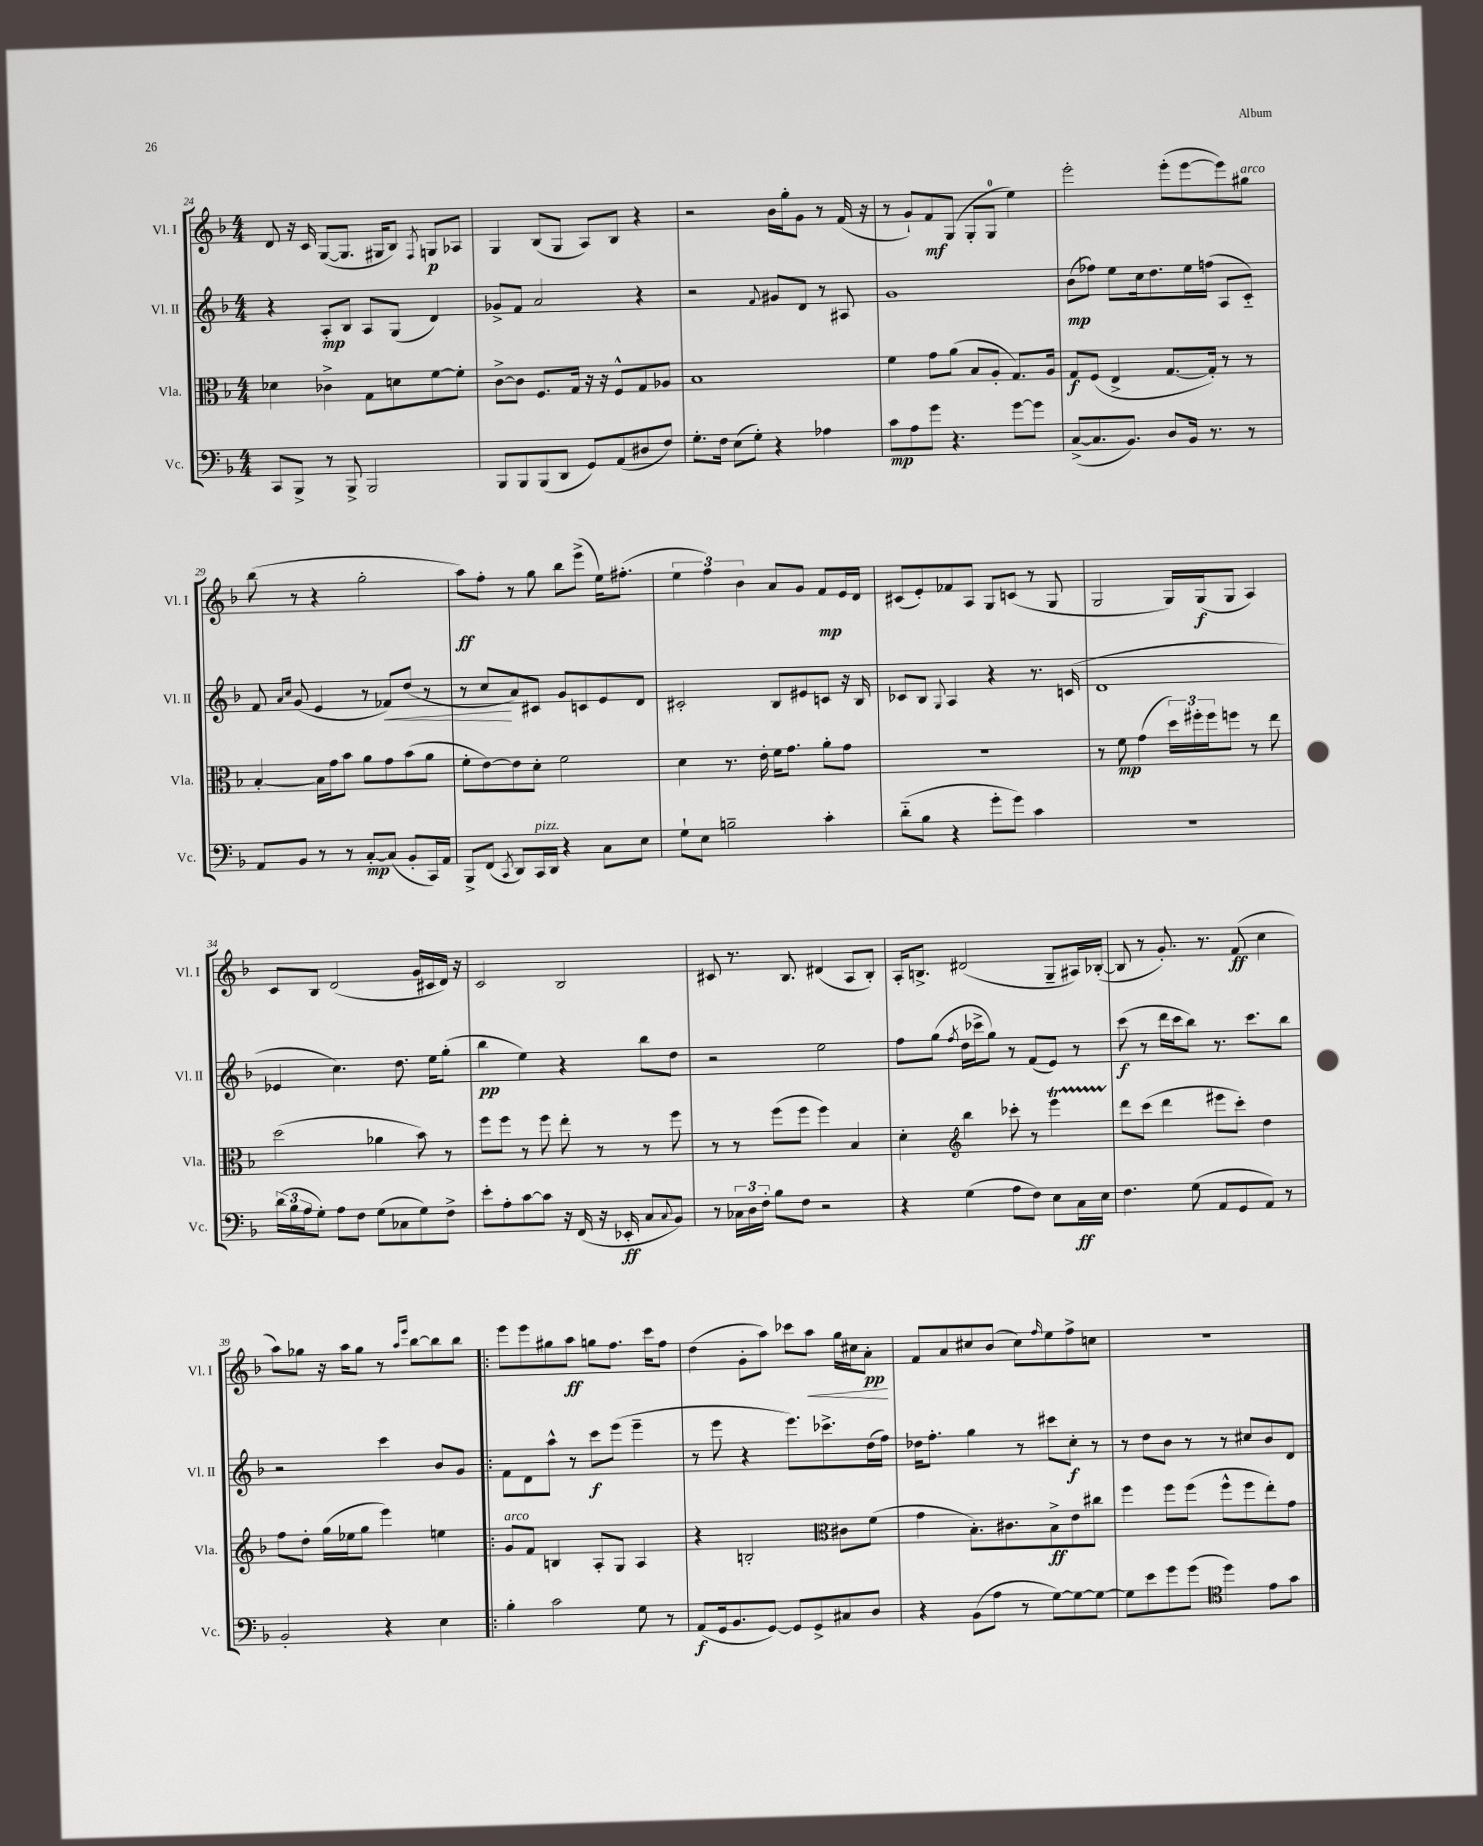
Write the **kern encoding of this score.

**kern	**dynam	**kern	**dynam	**kern	**dynam	**kern	**dynam
*part4	*part4	*part3	*part3	*part2	*part2	*part1	*part1
*staff4	*staff4	*staff3	*staff3	*staff2	*staff2	*staff1	*staff1
*I"Vc.	*	*I"Vla.	*	*I"Vl. II	*	*I"Vl. I	*
*I'Vc.	*	*I'Vla.	*	*I'Vl. II	*	*I'Vl. I	*
*clefF4	*	*clefC3	*	*clefG2	*	*clefG2	*
*k[b-]	*	*k[b-]	*	*k[b-]	*	*k[b-]	*
*M4/4	*	*M4/4	*	*M4/4	*	*M4/4	*
=24	=24	=24	=24	=24	=24	=24	=24
8CC/L	.	4d-X\	.	4r	.	8d/	.
8BBB-^/J	.	.	.	.	.	16r	.
.	.	.	.	.	.	16c/	.
8r	.	4c-X^\	.	8A'/L	mp	([8G/L	.
8BBB-^/	.	.	.	8B-/J	.	8.G/J]	.
2BBB-/	.	8G\L	.	8A/L	.	.	.
.	.	.	.	.	.	16G#X/KL	.
.	.	8dn\	.	(8G/J	.	8B-/J)	.
.	.	.	.	.	.	8qF/	.
.	.	[8f\	.	4d/)	.	8Gn/L	p
.	.	8f'\J]	.	.	.	8A-X/J	.
=25	=25	=25	=25	=25	=25	=25	=25
8BBB-/L	.	[8c^\L	.	8g-X^/L	.	4G/	.
8BBB-/	.	8c\J]	.	8f/J	.	.	.
(8BBB-/	.	8.F/L	.	2a/	.	(8B-/L	.
8DD/J	.	.	.	.	.	8G/J	.
.	.	16G/Jk	.	.	.	.	.
8GG/L)	.	16r	.	.	.	8A/L)	.
.	.	16r	.	.	.	.	.
(8AA/	.	8F^^/L	.	.	.	8B-/J	.
8D#X/	.	8G/	.	4r	.	4r	.
8F/J)	.	8A-X/J	.	.	.	.	.
=26	=26	=26	=26	=26	=26	=26	=26
8.G'\L	.	1B-	.	2r	.	2r	.
16F\Jk	.	.	.	.	.	.	.
(8E\L	.	.	.	.	.	.	.
8G'\J)	.	.	.	.	.	.	.
.	.	.	.	8qqf/	.	.	.
4r	.	.	.	8g#X/L	.	16b-\LL	.
.	.	.	.	.	.	16gg'\J	.
.	.	.	.	8d/J	.	8g\J	.
4A-X\	.	.	.	8r	.	8r	.
.	.	.	.	8A#X/	.	(16f/	.
.	.	.	.	.	.	16r	.
=27	=27	=27	=27	=27	=27	=27	=27
8c\L	mp	4f\	.	1g	.	8r	.
8A\	.	.	.	.	.	8g`/L)	.
8g\J	.	8g\L	.	.	.	8f/	mf
4.r	.	(8a\J	.	.	.	(8G/J	.
.	.	8B-/L	.	.	.	8G'/L	.
.	.	8A'/J	.	.	.	8G/J	.
[8g\L	.	8.G/L)	.	.	.	4ee\)	.
8g\J]	.	.	.	.	.	.	.
.	.	16A/Jk	.	.	.	.	.
=28	=28	=28	=28	=28	=28	=28	=28
([8C^/L	.	8G/L	f	(8b-\L	mp	2eee'\	.
8.C/]	.	(8F/J	.	8ff-X\J)	.	.	.
.	.	4E^/	.	8ee\L	.	.	.
8.BB-/J)	.	.	.	.	.	.	.
.	.	.	.	16cc\k	.	.	.
.	.	.	.	8.dd\	.	.	.
8D/L	.	[8.G/L	.	.	.	(8eee'\L	.
16BB-/Jk	.	.	.	16ee\L	.	[8eee\	.
8.r	.	16G'/Jk])	.	(16ffn\JJ	.	.	.
.	.	8r	.	8A/L	.	8eee\])	.
!	!	!	!	!	!	!LO:TX:a:i:t=arco	!
8r	.	8r	.	8c/J)	.	8gg#X\J	.
!!LO:LB:g=z
=29	=29	=29	=29	=29	=29	=29	=29
8AA/L	.	[4B-'/	.	8f/	.	(8bb-\	.
.	.	.	.	16qqa/LL	.	.	.
.	.	.	.	16qqcc/JJ	.	.	.
8BB-/J	.	.	.	(8g/	.	8r	.
8r	.	16B-\LL]	.	4e/	.	4r	.
.	.	16g\J	.	.	.	.	.
8r	.	8b-\J	.	.	.	.	.
[8C'/L	mp	8a\L	.	8r	.	2gg'\	.
!	!	!	!	!	!LO:HP:b	!	!
(8C/J]	.	8g\	.	8f-X/L)	<	.	.
8BB-'/L	.	(8b-\	.	(8dd/J	.	.	.
16CC/L)	.	8a\J	.	8r	.	.	.
16AA/JJ	.	.	.	.	.	.	.
=30	=30	=30	=30	=30	=30	=30	=30
8BBB-^/L	.	8f'\L	.	8r	.	8aa\L)	ff
(8FF/J	.	[8e\)	.	8cc/L	.	8ff'\J	.
8qCC/	.	.	.	.	.	.	.
8DD/L)	.	8e\]	.	8a/)	[	8r	.
!LO:TX:a:i:t=pizz.	!	!	!	!	!	!	!
16CC/L	.	8d'\J	.	8c#X/J	.	8gg\	.
16DD/JJ	.	.	.	.	.	.	.
4r	.	2f\	.	8g/L	.	8bb-\L	.
.	.	.	.	8cn/	.	(8eee^\J	.
8C\L	.	.	.	8e/	.	16ee\KL)	.
.	.	.	.	.	.	(8.ff#X'\J	.
8E\J	.	.	.	8d/J	.	.	.
=31	=31	=31	=31	=31	=31	=31	=31
8G`\L	.	4d\	.	2c#X'/	.	6ee\	.
8E\J	.	.	.	.	.	.	.
.	.	.	.	.	.	6ff\)	.
2Bn~\	.	8.r	.	.	.	.	.
.	.	.	.	.	.	6b-\	.
.	.	16e'\	.	.	.	.	.
.	.	16f\KL	.	8B-/L	.	8a/L	.
.	.	8.g\J	.	.	.	.	.
.	.	.	.	8e#X/	.	8g/J	.
4c'\	.	8a'\L	.	8cn/J	.	8f/L	mp
.	.	8g\J	.	16r	.	16e/L	.
.	.	.	.	16B-/	.	16d/JJ	.
=32	=32	=32	=32	=32	=32	=32	=32
(8d\L	.	1r	.	8c-X/L	.	(8c#X/L	.
8B-\J	.	.	.	8B-/J	.	8e'/)	.
.	.	.	.	8qqG/	.	.	.
4r	.	.	.	4A/	.	8f-X/	.
.	.	.	.	.	.	8A/J	.
8g'\L	.	.	.	4r	.	8G/L	.
8g\J)	.	.	.	.	.	(8cn/J	.
4c\	.	.	.	8.r	.	8r	.
.	.	.	.	.	.	8G/	.
.	.	.	.	(16cn/	.	.	.
=33	=33	=33	=33	=33	=33	=33	=33
1r	.	8r	.	1d	.	2G/	.
.	.	8f\	mp	.	.	.	.
.	.	(4g\	.	.	.	.	.
.	.	24dd\LL)	.	.	.	16G/LL)	.
.	.	24ff#X'\	.	.	.	.	.
.	.	.	.	.	.	(16G/J	f
.	.	24ff#\J	.	.	.	.	.
.	.	8ffn\J	.	.	.	8G/J	.
.	.	8r	.	.	.	4A/)	.
.	.	8ee\	.	.	.	.	.
!!LO:LB:g=z
=34	=34	=34	=34	=34	=34	=34	=34
(24d\LL	.	(2dd\	.	4e-X/	.	8c/L	.
24B-\	.	.	.	.	.	.	.
24A\J	.	.	.	.	.	.	.
8G'\J)	.	.	.	.	.	8B-/J	.
8A\L	.	.	.	4.cc\)	.	(2d/	.
8F\J	.	.	.	.	.	.	.
(8G\L	.	4a-X\	.	.	.	.	.
8C-X\	.	.	.	8.dd\	.	.	.
8G\)	.	8b-\)	.	.	.	16g/LL	.
.	.	.	.	16ee\KL	.	16c#X/	.
8F^\J	.	8r	.	(8gg'\J	.	16d/JJ)	.
.	.	.	.	.	.	16r	.
=35	=35	=35	=35	=35	=35	=35	=35
8e'\L	.	8ff\L	.	4bb-\	pp	2c/	.
8A'\	.	8ff\J	.	.	.	.	.
[8c\	.	8r	.	4ee\)	.	.	.
8c\J]	.	8ff\	.	.	.	.	.
16r	.	8ee'\	.	4r	.	2B-/	.
(16FF/	.	.	.	.	.	.	.
16r	.	8r	.	.	.	.	.
16EE-X'/	ff	.	.	.	.	.	.
8C/L	.	8r	.	8bb-\L	.	.	.
8qqC/	.	.	.	.	.	.	.
8BB-/J)	.	8ff\	.	8dd\J	.	.	.
=36	=36	=36	=36	=36	=36	=36	=36
8r	.	8r	.	2r	.	8c#X/	.
24C-X\LL	.	8r	.	.	.	8.r	.
24D\	.	.	.	.	.	.	.
24F'\JJ	.	.	.	.	.	.	.
8B-\L	.	(8ff\L	.	.	.	.	.
.	.	.	.	.	.	8.B-/	.
8F\J	.	8ff\J	.	.	.	.	.
2r	.	4ff\)	.	2ee\	.	(4d#X/	.
.	.	4B-/	.	.	.	8A/L	.
.	.	.	.	.	.	8B-'/J)	.
=37	=37	=37	=37	=37	=37	=37	=37
4r	.	4d'\	.	8ff\L	.	16A'/KL	.
.	.	.	.	.	.	8.Bn^/J	.
.	.	.	.	(8gg\J	.	.	.
*	*	*clefG2	*	*	*	*	*
.	.	.	.	8qff/	.	.	.
(4G\	.	4bb-\	.	16dd\LL	.	(2d#X/	.
.	.	.	.	16ccc-X^\J	.	.	.
.	.	.	.	8gg\J)	.	.	.
8A\L	.	8ccc-X'\	.	8r	.	.	.
8F\J)	.	8r	.	(8f/L	.	.	.
8E\L	.	4eeet\	.	8e/J)	.	8G~/L	.
16C\L	ff	.	.	8r	.	16A#X/L)	.
16E\JJ	.	.	.	.	.	([16B-X'/JJ	.
=38	=38	=38	=38	=38	=38	=38	=38
4.F\	.	8ddd\L	.	(8ccc\	f	8B-/]	.
.	.	(8ccc\J	.	8r	.	8r	.
.	.	4ddd\	.	16ddd\LL	.	8.g'/)	.
.	.	.	.	16ccc\J	.	.	.
(8G\	.	.	.	8bb-\J)	.	.	.
.	.	.	.	.	.	8.r	.
8AA/L	.	8eee#X\L	.	8.r	.	.	.
8GG/	.	8ccc'\J)	.	.	.	(8f/	ff
.	.	.	.	8.ccc\L	.	.	.
8AA/J)	.	4dd\	.	.	.	4cc\	.
8r	.	.	.	8bb-\J	.	.	.
!!LO:LB:g=z
=39	=39	=39	=39	=39	=39	=39	=39
2BB-'/	.	8ff\L	.	2r	.	8aa\L)	.
.	.	8dd'\J	.	.	.	8gg-X\J	.
.	.	(16gg\LL	.	.	.	16r	.
.	.	16ee-X\J	.	.	.	16aa\KL	.
.	.	8gg\J	.	.	.	8gg-\J	.
4r	.	4eee\)	.	4ccc\	.	8r	.
.	.	.	.	.	.	16qqaa/LL	.
.	.	.	.	.	.	16qqeee/JJ	.
.	.	.	.	.	.	[8bb-\L	.
4E\	.	4een\	.	8b-/L	.	8bb-\]	.
.	.	.	.	8g/J	.	8bb-\J	.
=40!|:	=40!|:	=40!|:	=40!|:	=40!|:	=40!|:	=40!|:	=40!|:
!	!	!LO:TX:a:i:t=arco	!	!	!	!	!
4B-'\	.	8g/L	.	8f\L	.	8eee\L	.
.	.	8f/J	.	8d\	.	8eee\	.
2c\	.	4Bn/	.	8aa^^\J	.	8gg#X\	.
.	.	.	.	8r	.	8aa\J	ff
.	.	8A'/L	.	8ccc\L	f	8ggn\L	.
.	.	8G/J	.	(8eee\J	.	8.ff\J	.
8G\	.	4A/	.	4eee~\	.	.	.
.	.	.	.	.	.	16ccc\KL	.
8r	.	.	.	.	.	8ff\J	.
=41	=41	=41	=41	=41	=41	=41	=41
(8AA/L	f	4r	.	8r	.	(4dd\	.
16GG/k	.	.	.	8eee\	.	.	.
8.BB-/	.	.	.	.	.	.	.
.	.	2Bn'/	.	4r	.	8g'\L	.
[8GG/J)	.	.	.	.	.	8aa\J)	.
8GG/L]	.	.	.	8.eee\L)	.	8ccc-X\L	.
!	!	!	!	!	!	!	!LO:HP:b
8GG^/	.	.	.	.	.	8aa\J	<
.	.	.	.	8.ccc-X^\	.	.	.
*	*	*clefC3	*	*	*	*	*
8C#X/	.	8c#X\L	.	.	.	16gg\LL	.
.	.	.	.	.	.	16cc#X\J	.
8D/J	.	(8f\J	.	(16dd\L	.	8a'\J	pp
.	.	.	.	16ff\JJ)	.	.	.
.	.	.	.	.	.	.	[
=42	=42	=42	=42	=42	=42	=42	=42
4r	.	4g\	.	16dd-X\KL	.	8f/L	.
.	.	.	.	8.ff'\J	.	.	.
.	.	.	.	.	.	8a/	.
(8BB-\L	.	8.B-'\L)	.	4gg\	.	8cc#X/	.
8A\J	.	.	.	.	.	(8b-/J	.
.	.	8.c#X\	.	.	.	.	.
8r	.	.	.	8r	.	8cc#\L)	.
.	.	.	.	.	.	16qqff/	.
[8G\L)	.	8B-^\	ff	8ccc#X\L	.	8ee\	.
8G\_	.	8e\	.	8cc'\J	f	8ff^\	.
8G\J_	.	8cc#X\J	.	8r	.	8ccn\J	.
=43	=43	=43	=43	=43	=43	=43	=43
8G\L]	.	4ff\	.	8r	.	1r	.
8e\	.	.	.	8dd\L	.	.	.
8g\	.	8ff\L	.	8b-\J	.	.	.
(8g\J	.	(8ff\J	.	8r	.	.	.
*clefC4	*	*	*	*	*	*	*
4dd\)	.	8ff^^\L	.	8r	.	.	.
.	.	8ff\	.	8cc#X/L	.	.	.
8e\L	.	8ee'\)	.	8b-/	.	.	.
8g\J	.	8g\J	.	8d/J	.	.	.
==	==	==	==	==	==	==	==
*-	*-	*-	*-	*-	*-	*-	*-
